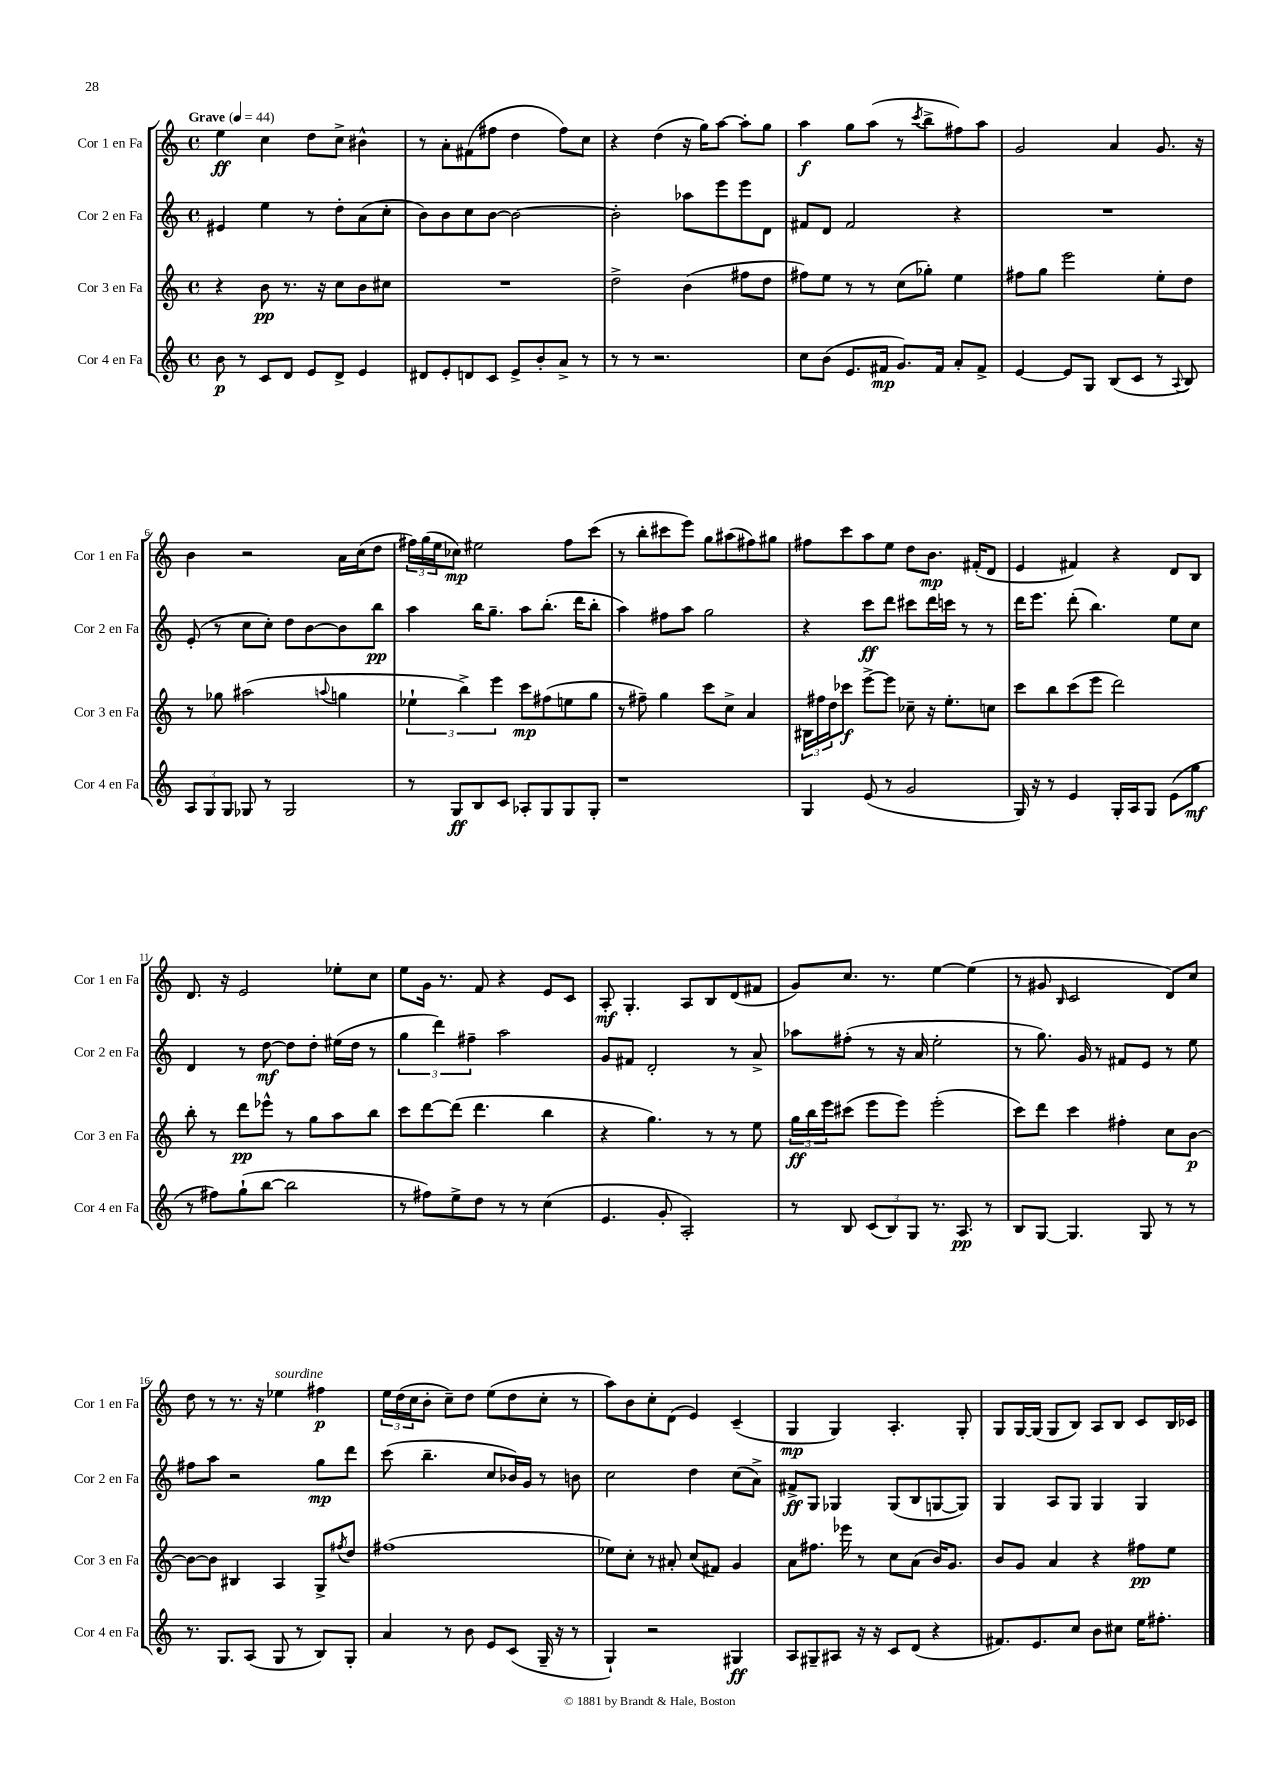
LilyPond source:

<<
\new StaffGroup <<
\new Staff = "s0" \with { instrumentName = "Cor 1 en Fa" shortInstrumentName = "Cor 1 en Fa" } {
    \clef treble \key c \major \defaultTimeSignature \time 4/4 \tempo "Grave" 4 = 44
    e''4\ff c''4 d''8 c''8-> bis'4-^ |
    r8 a'8-. fis'8( fis''8 d''4 fis''8) c''8 |
    r4 d''4( r16 g''16) a''8~ a''8-. g''8 |
    a''4\f g''8 a''8( r8 \acciaccatura { c'''8 } b''8-> fis''8) a''8 |
    g'2 a'4 g'8. r16 |
    b'4 r2 a'16 c''16( d''8 |
    \tuplet 3/2 { fis''16) g''16( e''16 } ces''8\mp) eis''2 fis''8 c'''8( |
    r8 b''8-. cis'''8 e'''8) g''8 ais''8( fis''8) gis''8 |
    fis''8 c'''8 a''8 e''8 d''8 b'8.\mp fis'16-.( d'8 |
    e'4 fis'4) r4 d'8 b8 |
    d'8. r16 e'2 ees''8-. c''8 |
    e''8 g'16 r8. f'8 r4 e'8 c'8 |
    a8-.\mf g4.-. a8 b8 d'8( fis'8 |
    g'8) c''8. r8. e''4~ e''4( |
    r8 gis'8 \grace { b16 } c'2 d'8) c''8 |
    d''8 r8 r8. r16 ees''4^\markup { \italic "sourdine" } fis''4\p |
    \tuplet 3/2 { e''16 d''16( c''16 } b'8-. c''8--) d''8 e''8( d''8 c''8-. r8 |
    a''8) b'8 c''8-. d'8( e'4) c'4--( |
    g4\mp g4) a4.-. g8-. |
    g8 g16~ g16( g8 b8) a8 b8 c'8 b16 ces'16 \bar "|." |
}
\new Staff = "s1" \with { instrumentName = "Cor 2 en Fa" shortInstrumentName = "Cor 2 en Fa" } {
    \clef treble \key c \major \defaultTimeSignature \time 4/4
    eis'4 e''4 r8 d''8-. a'8( c''8-. |
    b'8) b'8 c''8 b'8~ b'2~ |
    b'2-. aes''8 e'''8 e'''8 d'8 |
    fis'8 d'8 fis'2 r4 |
    R1 |
    e'8-.( r8 c''8 c''8-.) d''8 b'8~ b'8 b''8\pp |
    a''4 b''16 g''8.-- a''8 b''8.-.( d'''16 b''8-. |
    a''4) fis''8 a''8 g''2 |
    r4 c'''8\ff d'''8 cis'''8 d'''16 c'''16 r8 r8 |
    d'''16 e'''8. d'''8-.( b''4.) e''8 c''8 |
    d'4 r8 d''8~\mf d''8 d''8-. eis''16( d''16 r8 |
    \tuplet 3/2 { g''4 d'''4) fis''4-- } a''2 |
    g'8 fis'8 d'2-. r8 a'8-> |
    aes''8 fis''8-.( r8 r16 a'16 e''2-. |
    r8 g''8.) g'16 r8 fis'8 e'8 r8 e''8 |
    fis''8 a''8 r2 g''8\mp d'''8 |
    c'''8( b''4.-- c''8 bes'16) g'16 r8 b'8 |
    c''2 d''4 c''8( a'8->) |
    fis'8->\ff g8 ges4 ges8( b8 g8~ g8) |
    g4 a8 g8 g4 g4 \bar "|." |
}
\new Staff = "s2" \with { instrumentName = "Cor 3 en Fa" shortInstrumentName = "Cor 3 en Fa" } {
    \clef treble \key c \major \defaultTimeSignature \time 4/4
    r4 b'8\pp r8. r16 c''8 b'8 cis''8 |
    R1 |
    d''2-> b'4( fis''8 d''8 |
    fis''8) e''8 r8 r8 c''8( ges''8-.) e''4 |
    fis''8 g''8 e'''2 e''8-. d''8 |
    r8 ges''8 ais''2( \appoggiatura { a''8 } g''4 |
    \tuplet 3/2 { ees''4-! b''4->) e'''4 } c'''8\mp fis''8( e''8 g''8 |
    r8 fis''8--) g''4 c'''8 c''8-> a'4 |
    \tuplet 3/2 { bis16 fis''16 d''16 } ces'''8\f e'''8~-> e'''8 ces''8-- r16 e''8.-. c''8 |
    c'''8 b''8 c'''8( e'''8 d'''2) |
    b''8-. r8 d'''8\pp ees'''8-^ r8 g''8 a''8 b''8 |
    c'''8 d'''8~ d'''8( d'''4. b''4 |
    r4 g''4.) r8 r8 e''8 |
    \tuplet 3/2 { g''16\ff b''16 e'''16 } cis'''8( e'''8 e'''8) e'''2-.( |
    c'''8) d'''8 c'''4 fis''4-. c''8 b'8~\p |
    b'8~ b'8 bis4 a4 g8-> \acciaccatura { fis''8 } d''8 |
    fis''1( |
    ees''8) c''8-. r8 ais'8-. c''8( fis'8) g'4 |
    a'8 fis''8. ees'''16 r8 c''8 a'8( b'16) g'8. |
    b'8 g'8 a'4 r4 fis''8\pp e''8 \bar "|." |
}
\new Staff = "s3" \with { instrumentName = "Cor 4 en Fa" shortInstrumentName = "Cor 4 en Fa" } {
    \clef treble \key c \major \defaultTimeSignature \time 4/4
    b'8\p r8 c'8 d'8 e'8 d'8-> e'4 |
    dis'8 e'8-. d'8 c'8 e'8-> b'8-. a'8-> r8 |
    r8 r8 r2. |
    c''8 b'8( e'8. fis'16\mp g'8.) fis'16 a'8-. fis'8-> |
    e'4~ e'8 g8 b8( c'8 r8 \appoggiatura { a8 } b8) |
    \tuplet 3/2 { a8 g8 g8 } ges8 r8 ges2 |
    r8 g8\ff b8 c'8 aes8-. g8 g8 g8-. |
    r1 |
    g4 e'8( r8 g'2 |
    g16) r16 r8 e'4 g16-. a16 g8 e'8( g''8\mf |
    r8 fis''8) g''8-!( b''8~ b''2 |
    r8 fis''8) e''8-> d''8 r8 r8 c''4( |
    e'4. g'8-. a2-.) |
    r8 b8 \tuplet 3/2 { c'8( b8) g8 } r8. a8.\pp r8 |
    b8 g8~ g4. g8 r8 r8 |
    r8. g8. a8( g8 r8 b8) g8-. |
    a'4 r8 b'8 e'8 c'8( g16-- r16 r8 |
    g4-!) r2 gis4\ff |
    a8 gis8-- ais8 r16 r16 c'8 d'8( r4 |
    fis'8.) e'8. c''8 b'8 cis''8 e''16 fis''8.-. \bar "|." |
}
>>
>>
